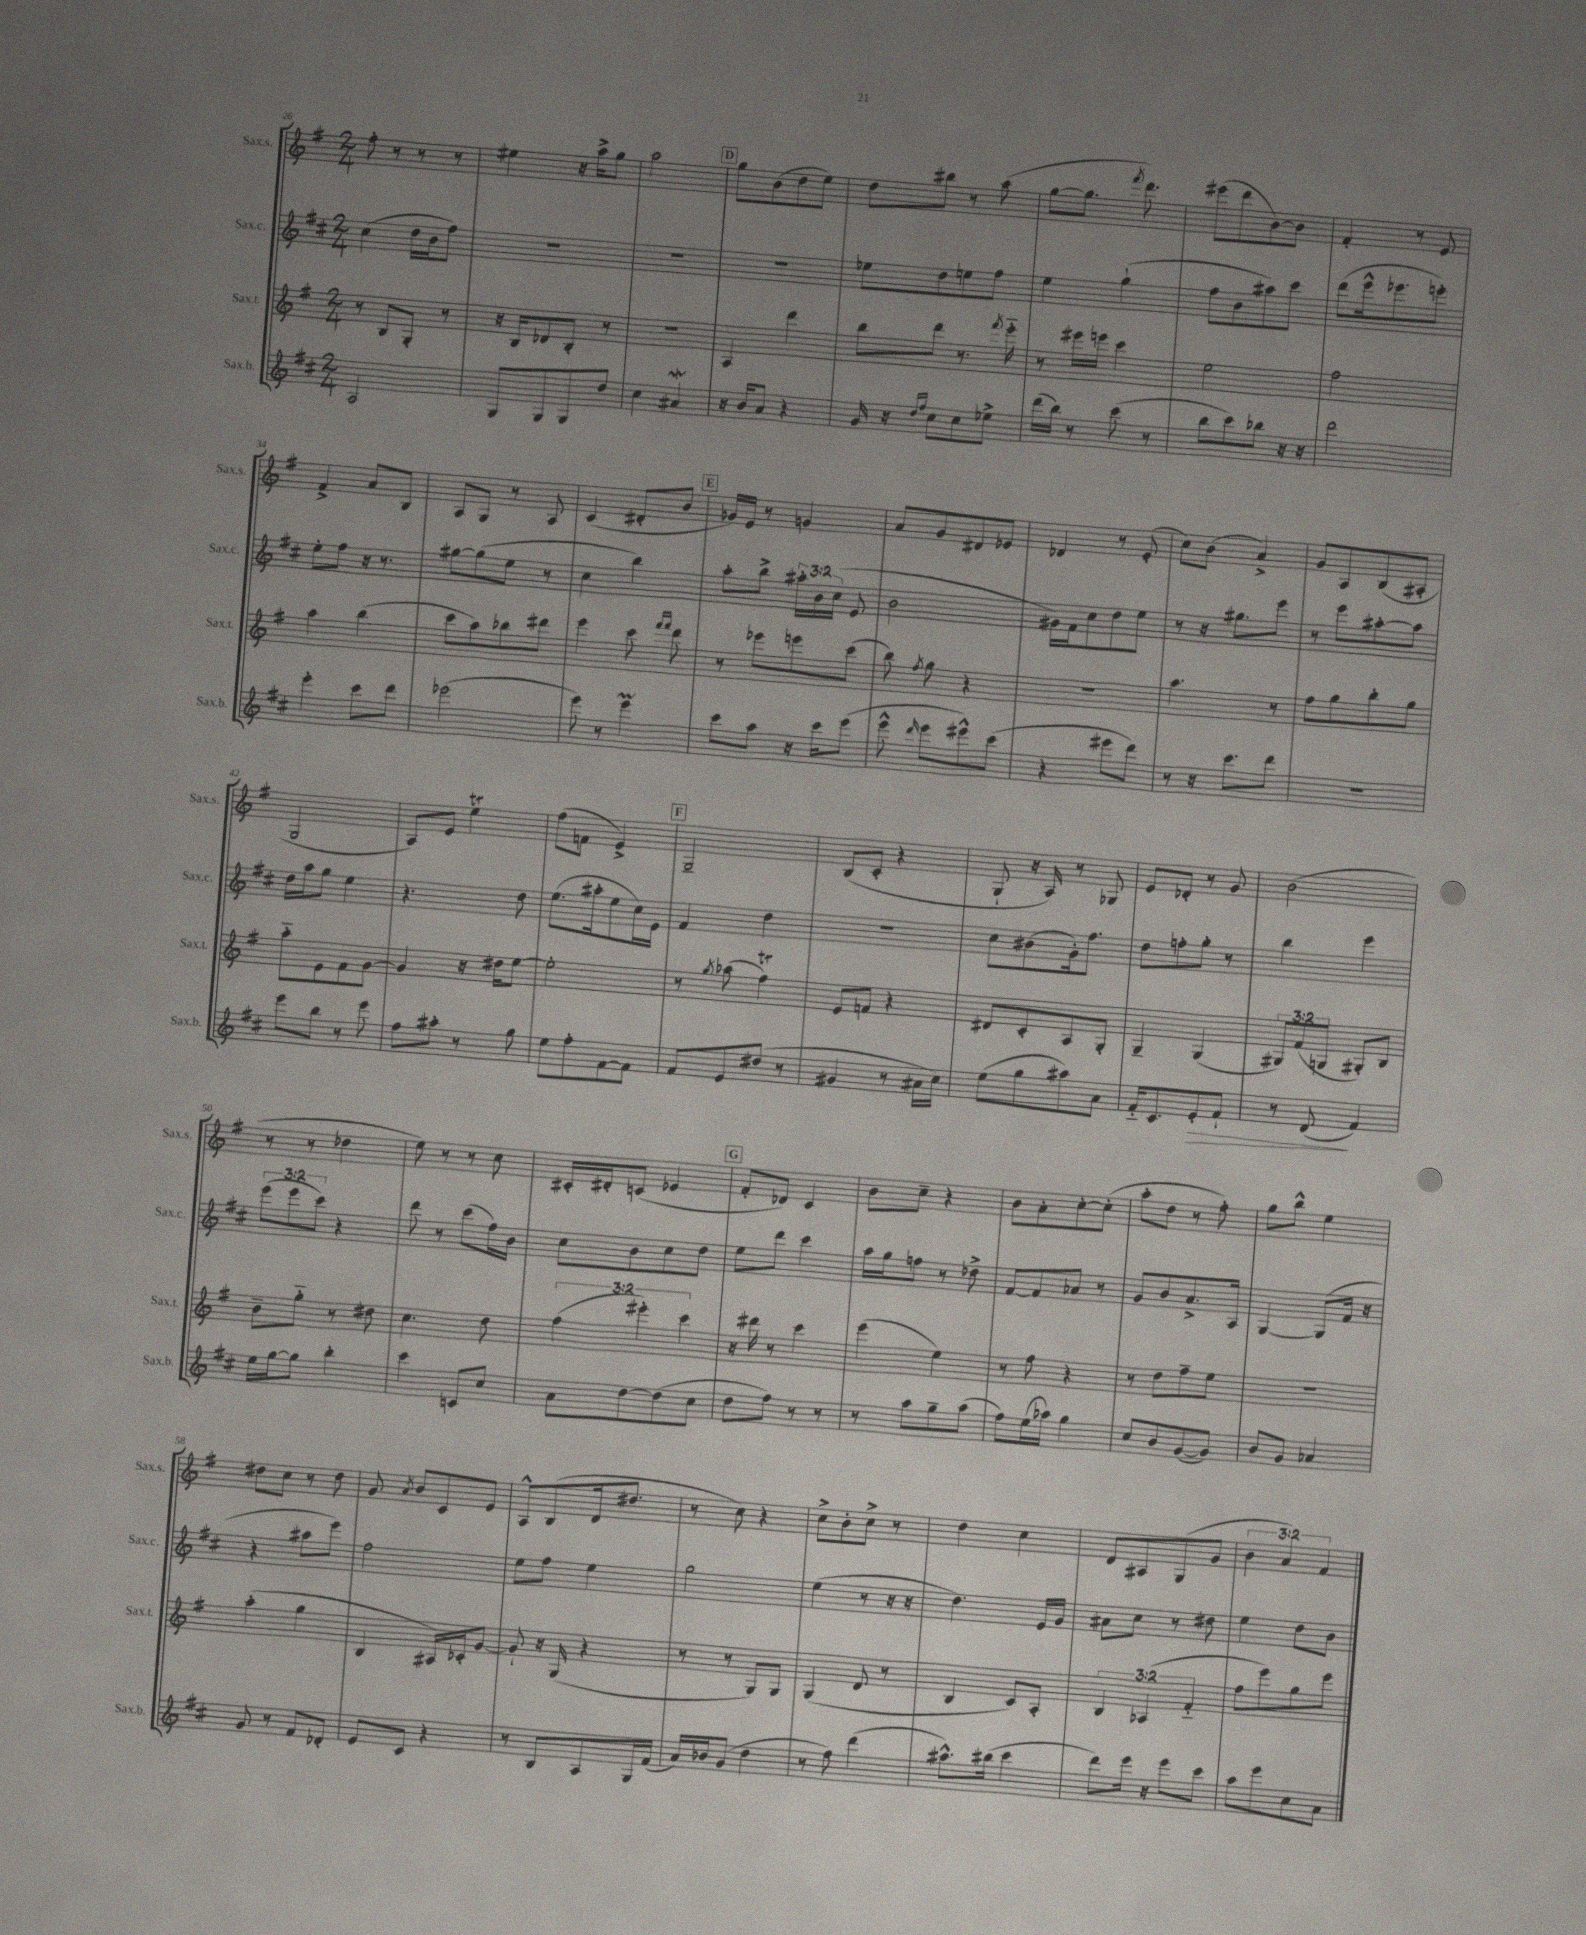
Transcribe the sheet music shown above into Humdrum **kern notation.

**kern	**kern	**kern	**kern
*staff4	*staff3	*staff2	*staff1
*clefG2	*clefG2	*clefG2	*clefG2
*k[f#c#]	*k[f#]	*k[f#c#]	*k[f#]
*M2/4	*M2/4	*M2/4	*M2/4
2A	8r	(4cc#	8ff#'
.	8B	.	8r
.	8G'	16dd	8r
.	.	16b	.
.	8r	8ff#)	8r
=	=	=	=
8G	16r	2r	4ee#
.	16B	.	.
8G	8d-	.	.
8G	8B'	.	16r
.	.	.	16aa^
8dd	8r	.	8gg
=	=	=	=
4cc#	2r	2r	2aa
4a#	.	.	.
=	=	=	=
16r	4A	2r	8gg
16b	.	.	.
8a	.	.	(8b
4r	4ddd	.	8dd
.	.	.	8ee)
=	=	=	=
16g	8bb	8ee-	8dd
16r	.	.	.
16qqdd	.	.	.
16qqff#	.	.	.
8cc#	8ddd	8dd	8bb#
8cc#	8.r	8ee	8r
8ee-^	.	8ff#	(8aa
.	8qfff#	.	.
.	16eee'~	.	.
=	=	=	=
(16ddd	8r	4ee	[8gg
16bb)	.	.	.
8r	16eee#	.	8.gg]
.	16eee	.	.
(8ccc#	4ccc	(4gg`	.
.	.	.	8qfff#
.	.	.	8.ddd)
8r	.	.	.
=	=	=	=
8bb	2ee	8ff#	(8eee#
8ccc#)	.	8b	8ddd
8bb-	.	8aa#)	[8b)
16r	.	8ccc#	8b]
16r	.	.	.
=	=	=	=
2ddd	2ff#	(8ddd	4f#'
.	.	16eee^^	.
.	.	8.eee-	.
.	.	.	8r
.	.	8eee')	8e
=	=	=	=
4eee'	4aa	8ee'	4f#^
.	.	8ff#	.
8ccc#	(4bb	16r	8a
.	.	8.r	.
8ddd	.	.	8B
=	=	=	=
(2eee-	8ccc	[8gg#	8A
.	8aa)	(8gg#]	8G
.	8bb-	8ee	8r
.	8ddd#	8r	8A
=	=	=	=
8eee)	4eee	4cc#	(4c
8r	.	.	.
4eee	8ccc	4bb)	8d#'
.	16qqfff#	.	.
.	16qqfff#	.	.
.	8ddd	.	8b
=	=	=	=
8ccc#	8r	8aa'	16g-)
.	.	.	16e
8aa	8eee-	8bb^	8r
16r	8eee	24aa#'	4g
.	.	24b	.
16ccc#	.	.	.
.	.	(24cc#	.
(8eee	(8ccc	8e	.
=	=	=	=
8eee^^	8bb)	2b	8a
16qqddd	8qff#	.	.
8eee	8gg	.	8g
8eee#^^)	4r	.	8d#
(8ccc#	.	.	8e-
=	=	=	=
4r	2r	16g#)	4d-
.	.	16f#	.
.	.	8cc#	.
8eee#	.	8dd	8r
8ddd)	.	8ee	(8e'
=	=	=	=
8r	4.aa	8r	8cc)
16r	.	16r	(8b
8.ccc#	.	8.gg#	.
.	.	.	4a^)
8ddd	8r	8eee	.
=	=	=	=
2r	8ff#	8r	8g
.	8gg	8eee	8A
.	8bb'	[8aa#'	(8B
.	8gg	8aa#]	8A#'
=	=	=	=
8eee	8aa'~	16dd	2G
.	.	16aa	.
8bb	8e	8gg	.
8r	8f#	4ee	.
8eee	[8g	.	.
=	=	=	=
8ff#	4g]	4.r	8A)
8aa#'	.	.	8e
8r	16r	.	4ee
.	16dd#	.	.
8gg	[8ee	8dd	.
=	=	=	=
8ee	2ee']	(8.ee	(8ff#
8ff#'	.	.	8f
.	.	16aa#'	.
[8f#	.	8ee	4e^)
8f#]	.	16cc#)	.
.	.	16e	.
=	=	=	=
8f#	8r	4f#	2G~
.	8qgg	.	.
8e	(8aa-	.	.
(8dd#	4ff#)	4dd	.
8r	.	.	.
=	=	=	=
4g#	8e	2r	(8B
.	8f	.	8c'
8r	4r	.	4r
16a#	.	.	.
16cc#)	.	.	.
=	=	=	=
(8ee	8d#	8cc#	8G`
8gg	8c'	(8b#	16r
.	.	.	16A)
8aa#)	8A	16g')	8r
.	.	8.ff#	.
8a	8G'	.	8G-
=	=	=	=
16f#'~	4G~	8dd	8e
8.c#	.	.	.
.	.	8ff'	8d-'
8e'	(4G	8gg'	8r
8f#`	.	8r	8g
=	=	=	=
8r	12G#)	4bb	(2b
.	(12f#	.	.
(8d	.	.	.
.	12G	.	.
4f#)	8G#')	4eee	.
.	8B	.	.
=	=	=	=
16ee	8b~	(12eee	8r
[16gg	.	.	.
.	.	12eee	.
8gg]	8gg'~	.	8r
.	.	12ccc#)	.
4bb'	8r	4r	4dd-
.	8dd#	.	.
=	=	=	=
4ccc#	4.cc	8ddd	8ee)
.	.	8r	8r
8c	.	(8ccc#	8r
8cc#	8dd	16ff#)	8cc
.	.	16b	.
=	=	=	=
8a	(6ff#	8cc#	16c#'
.	.	.	16d#'
[8dd	.	8b	(8c
.	6eee#')	.	.
(8dd]	.	8cc#	4e-
.	6ccc	.	.
8cc#	.	8dd	.
=	=	=	=
8dd	16r	8ee	8f#'
.	16ddd#	.	.
8ff#)	8r	8ddd	8d-)
8r	4ccc	4ccc#	4c
8r	.	.	.
=	=	=	=
8r	(4eee	16aa	8b
.	.	16gg	.
8aa	.	8ff	8cc~
8gg~	4ee)	8r	4r
(8aa	.	8dd-^	.
=	=	=	=
8ff#)	8r	[8f#	8b
(16ee	8ff#	8f#]	8a'
16aa-)	.	.	.
4gg	4r	8a-	[8cc'
.	.	8r	(8cc']
=	=	=	=
8cc#	8r	8g	8aa'
8b	8dd	8b	8dd
([8g	8ff#~	8.a^	8r
8g])	8ee	.	8ff#')
.	.	16A	.
=	=	=	=
8b	2r	[4G	8gg
8g	.	.	8bb^^
4a-	.	(8G]	4ee
.	.	16f#	.
.	.	16r	.
=	=	=	=
8g	(4aa'	4r	8dd#
8r	.	.	8cc
8f#	4gg	8aa#	8r
8d-'	.	8eee)	8dd#
=	=	=	=
8e	4B	2ff#	8g
.	.	.	8qa
8c#	.	.	8b
4r	16A#)	.	8c
.	16c-'	.	.
.	[8g	.	8e
=	=	=	=
8r	8g`]	8ee	8A^^
8B	16r	8ff#	(8B
.	(16G	.	.
8A	4r	4ee	16d
.	.	.	8.dd#
16G	.	.	.
(16f#	.	.	.
=	=	=	=
16a)	8r	2gg	8r
16b-	.	.	.
(8g	8r	.	8cc)
4dd	8G)	.	4r
.	8G	.	.
=	=	=	=
8r	(4G	(4ee	8cc^
8ff#)	.	.	8b'
(4ddd	8d	8r	8cc^
.	8r	16r	8r
.	.	16r	.
=	=	=	=
8.aa#^^)	4B	4.dd)	4dd
(16bb#	.	.	.
4ccc#	8c)	.	4cc
.	8A'	16e	.
.	.	16g	.
=	=	=	=
8ddd)	6B	8a#	8d
16eee	.	8cc#	8A#
.	(6A-	.	.
16r	.	.	.
8eee	.	8r	(8G
.	6f#'~	.	.
8ccc#	.	8dd#	8g
=	=	=	=
8aa	8ff#	4ee	6b
8eee	8eee)	.	.
.	.	.	6a)
8cc#	8gg	8dd	.
.	.	.	6f#
8a	8eee	8b	.
==	==	==	==
*-	*-	*-	*-
